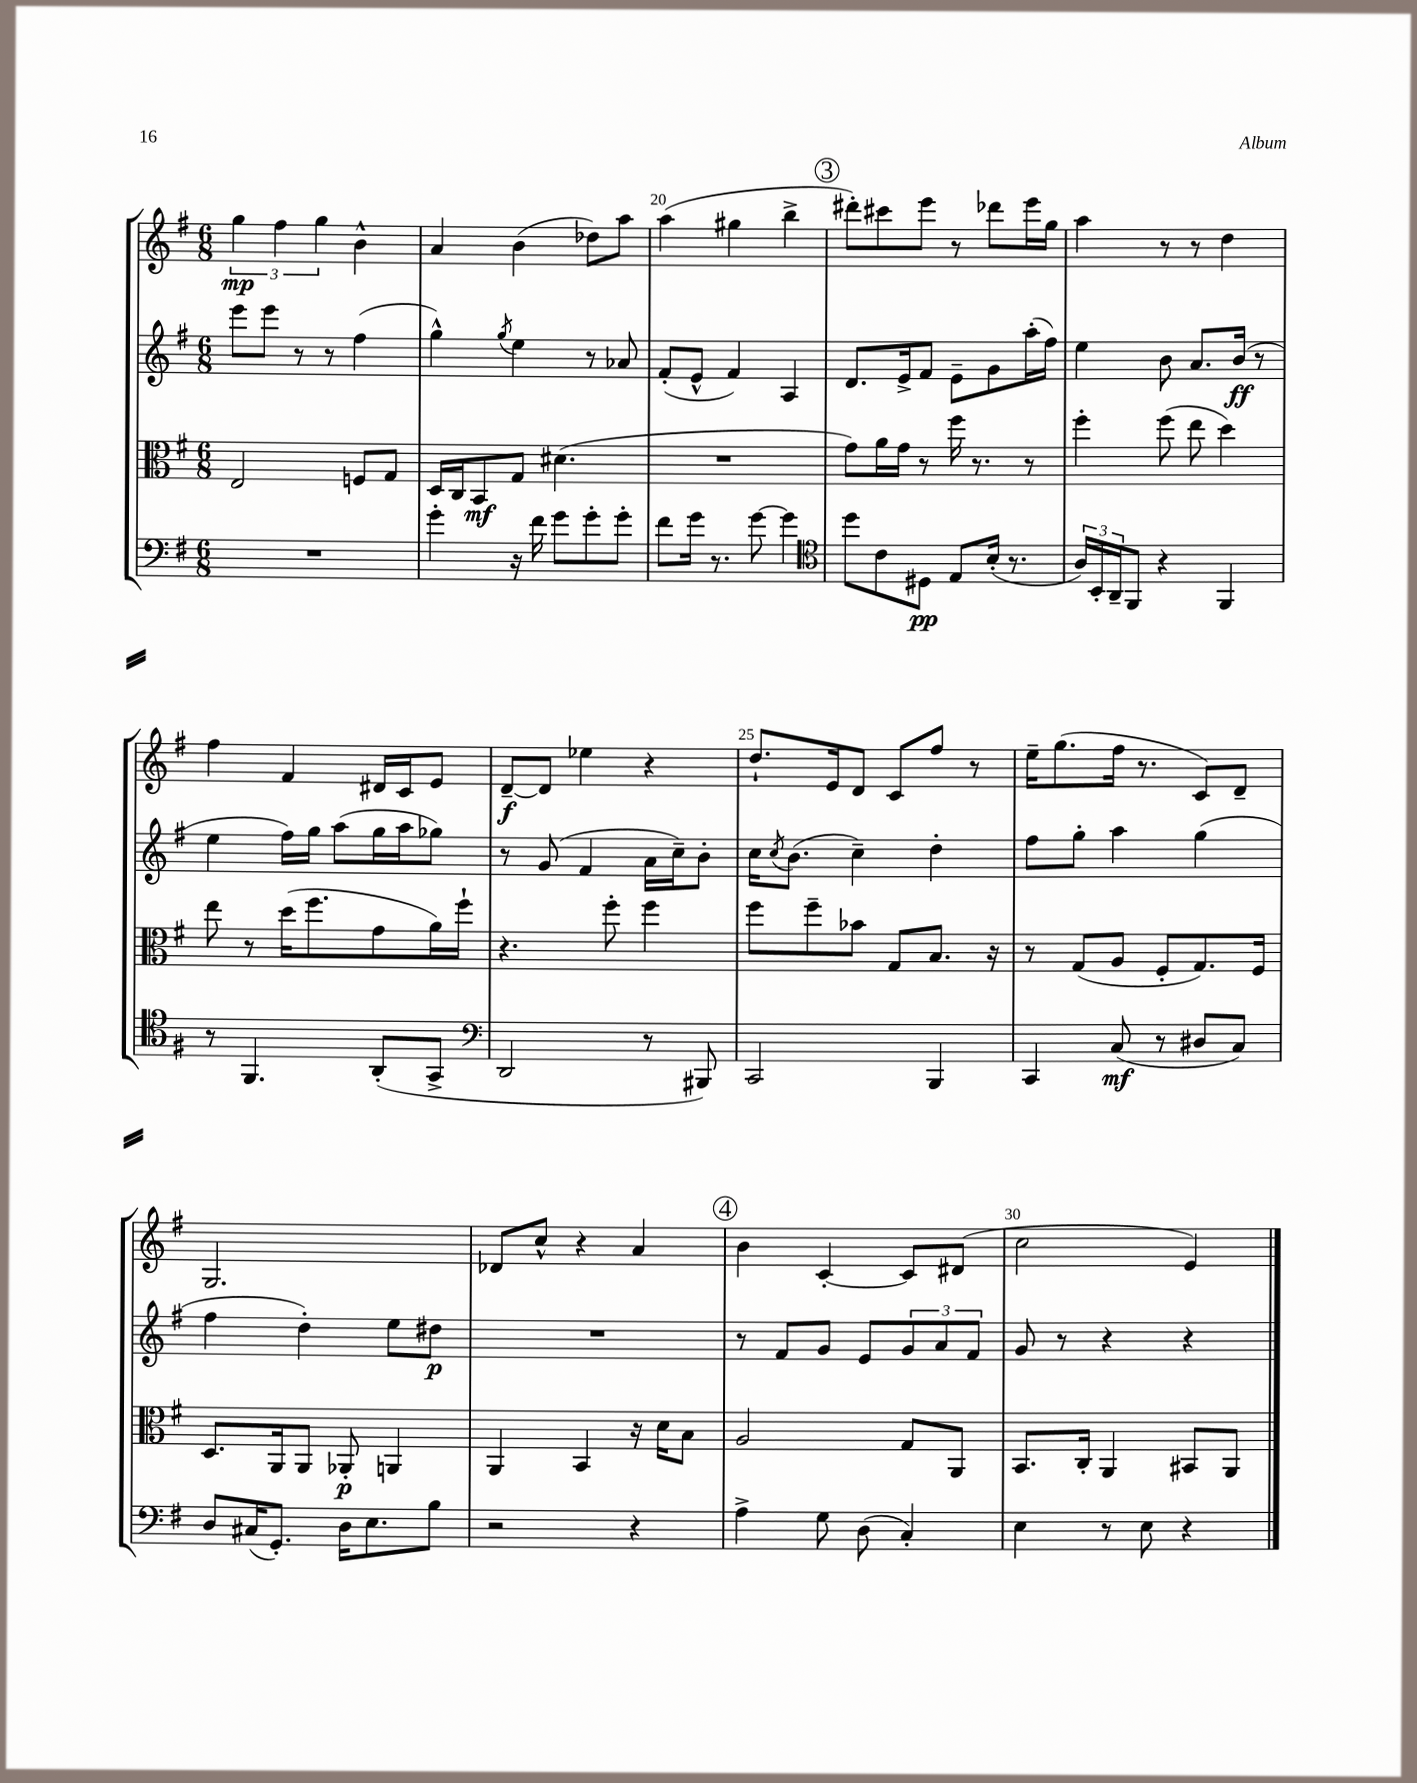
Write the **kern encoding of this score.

**kern	**kern	**kern	**kern
*staff4	*staff3	*staff2	*staff1
*clefF4	*clefC3	*clefG2	*clefG2
*k[f#]	*k[f#]	*k[f#]	*k[f#]
*M6/8	*M6/8	*M6/8	*M6/8
2.r	2E	8eee	6gg
.	.	8eee	.
.	.	.	6ff#
.	.	8r	.
.	.	.	6gg
.	.	8r	.
.	8F	(4ff#	4b^^
.	8G	.	.
=	=	=	=
4g'	16D	4gg^^)	4a
.	16C	.	.
.	8BB	.	.
.	.	8qgg	.
16r	8G	4ee	(4b
16f#	.	.	.
8g	(4.d#	.	.
8g'	.	8r	8dd-)
8g'	.	8a-	8aa
=	=	=	=
8f#	2.r	(8f#'	(4aa
16g	.	8e^^	.
8.r	.	.	.
.	.	4f#)	4gg#
[8g	.	.	.
4g]	.	4A	4bb^
=	=	=	=
*clefC4	*	*	*
8dd	8g)	8.d	8ddd#')
8c	16a	.	8ccc#
.	16g	16e^	.
8D#	8r	8f#	8eee
8E	16ff#	8e~	8r
.	8.r	.	.
(16B'	.	8g	8ddd-
8.r	.	.	.
.	8r	(16aa'	16eee
.	.	16ff#)	16gg
=	=	=	=
24A)	4ff#'	4ee	4aa
24BB'	.	.	.
24AA~	.	.	.
8FF#	.	.	.
4r	(8ff#	8b	8r
.	8ee	8.a	8r
4FF#	4dd)	.	4dd
.	.	(16b	.
.	.	8r	.
=	=	=	=
8r	8ee	4ee	4ff#
4.FF#	8r	.	.
.	(16dd	16ff#)	4f#
.	8.ff#	16gg	.
.	.	(8aa	.
(8AA'	8g	16gg	16d#
.	.	16aa	16c
8GG^	16a)	8gg-)	8e
.	16ff#`	.	.
=	=	=	=
*clefF4	*	*	*
2DD	4.r	8r	[8d~
.	.	(8g	8d]
.	.	4f#	4ee-
.	8ff#'	.	.
8r	4ff#	16a	4r
.	.	16cc~)	.
8BBB#)	.	8b'	.
=	=	=	=
2CC	8ff#	16cc	8.dd`
.	.	8qcc	.
.	.	(8.b	.
.	8ff#~	.	.
.	.	.	16e
.	8b-	4cc~)	8d
.	8G	.	8c
4BBB	8.B	4dd'	8ff#
.	.	.	8r
.	16r	.	.
=	=	=	=
4CC	8r	8ff#	16ee~
.	.	.	(8.gg
.	(8G	8gg'	.
(8C	8A	4aa	16ff#
.	.	.	8.r
8r	8F#'	.	.
8D#	8.G)	(4gg	8c)
8C)	.	.	8d~
.	16F#	.	.
=	=	=	=
8D	8.D	4ff#	2.G
(16C#	.	.	.
8.GG')	16AA	.	.
.	8AA	4dd')	.
16D	8AA-'	.	.
8.E	.	.	.
.	4AA	8ee	.
8B	.	8dd#	.
=	=	=	=
2r	4AA	2.r	8d-
.	.	.	8cc^^
.	4BB	.	4r
4r	16r	.	4a
.	16d	.	.
.	8B	.	.
=	=	=	=
4A^	2A	8r	4b
.	.	8f#	.
8G	.	8g	[4c'
(8D	.	8e	.
4C')	8G	12g	8c]
.	.	12a	.
.	8AA	.	(8d#
.	.	12f#	.
=	=	=	=
4E	8.BB	8g	2cc
.	.	8r	.
.	16C'	.	.
8r	4AA	4r	.
8E	.	.	.
4r	8BB#	4r	4e)
.	8AA	.	.
==	==	==	==
*-	*-	*-	*-
